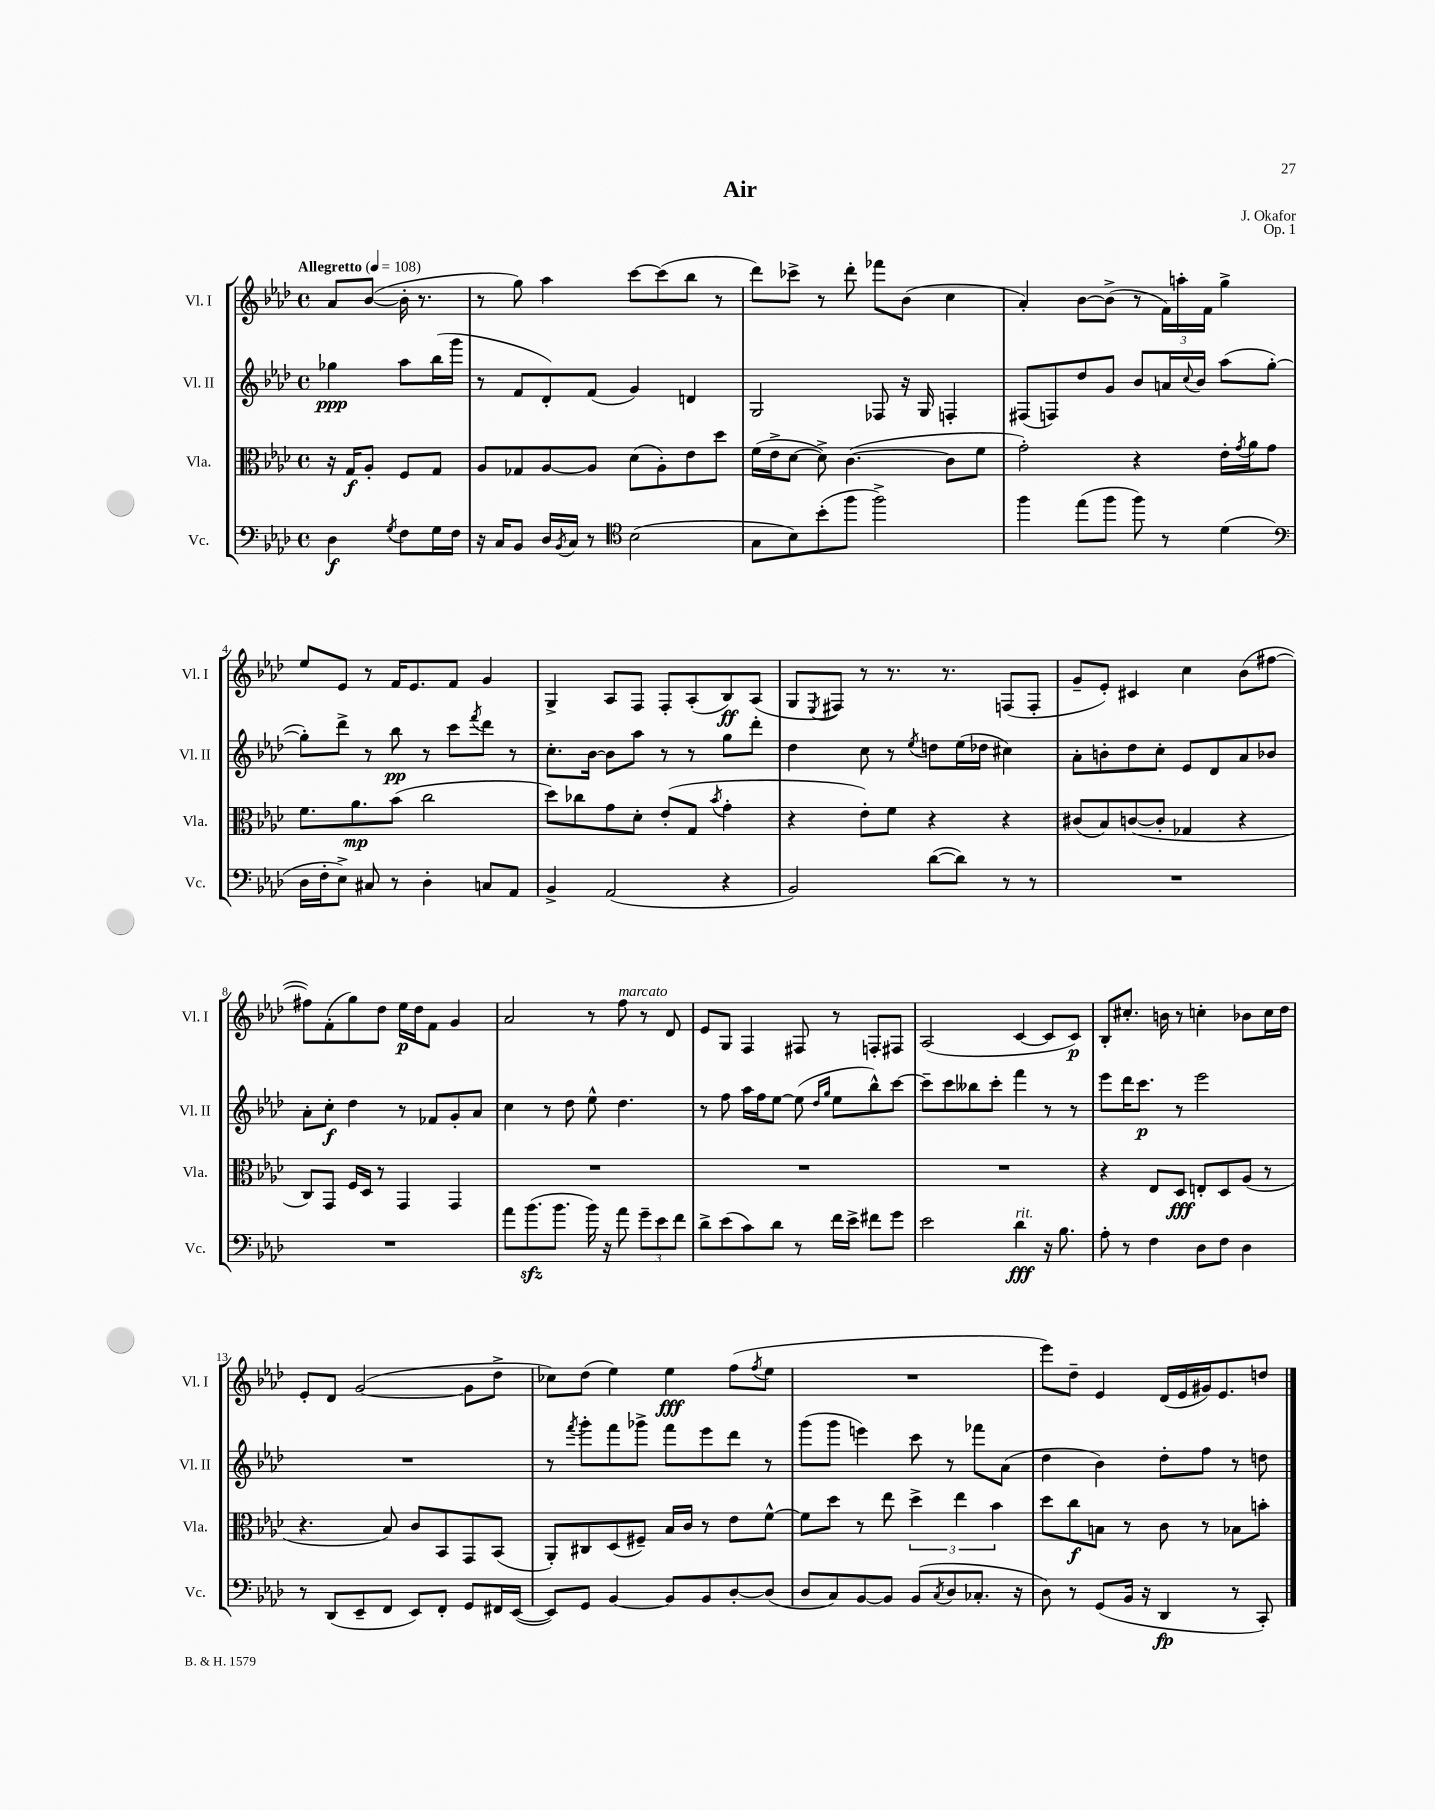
\header { title = "Air" composer = "J. Okafor" opus = "Op. 1" }
<<
\new StaffGroup <<
\new Staff = "s0" \with { instrumentName = "Vl. I" shortInstrumentName = "Vl. I" } {
    \clef treble \key aes \major \defaultTimeSignature \time 4/4 \partial 2 \tempo "Allegretto" 4 = 108
    aes'8 bes'8~( bes'16-. r8. |
    r8 g''8) aes''4 c'''8~ c'''8( bes''8 r8 |
    des'''8) ces'''8-> r8 des'''8-. fes'''8 bes'8( c''4 |
    aes'4-.) bes'8~ bes'8->( r8 \tuplet 3/2 { f'16) a''16-. f'16 } g''4-> |
    ees''8 ees'8 r8 f'16 ees'8. f'8 g'4 |
    g4-> aes8 f8 f8-. aes8-.( bes8\ff) aes8( |
    g8 \acciaccatura { ees8 } fis8) r8 r8. r8. f8( f8-. |
    g'8-- ees'8-.) cis'4 c''4 bes'8( fis''8~ |
    fis''8) f'8-.( g''8) des''8 ees''16\p des''16 f'8 g'4 |
    aes'2 r8 f''8^\markup { \italic "marcato" } r8 des'8 |
    ees'8 g8 f4 fis8 r8 f8-. fis8 |
    aes2( c'4~ c'8 c'8\p) |
    bes8-. cis''8.-. b'16 r8 c''4-. bes'8 c''16 des''16 |
    ees'8-. des'8 g'2~( g'8 des''8-> |
    ces''8) des''8( ees''4) ees''4\fff f''8( \acciaccatura { f''8 } ees''8 |
    R1 |
    ees'''8) des''8-- ees'4 des'16( ees'16 gis'16) ees'8. d''8 \bar "|." |
}
\new Staff = "s1" \with { instrumentName = "Vl. II" shortInstrumentName = "Vl. II" } {
    \clef treble \key aes \major \defaultTimeSignature \time 4/4 \partial 2
    ges''4\ppp aes''8 bes''16( g'''16 |
    r8 f'8 des'8-.) f'8( g'4) d'4 |
    g2 fes8 r16 g16 f4-. |
    fis8( f8) des''8 g'8 bes'8 a'16 \appoggiatura { c''8 } bes'16 aes''8( g''8~-. |
    g''8-.) des'''8-> r8 bes''8\pp r8 c'''8 \acciaccatura { f'''8 } des'''8 r8 |
    c''8.-. bes'16~ bes'8 aes''8 r8 r8 g''8 des'''8-. |
    des''4 c''8 r8 \acciaccatura { ees''8 } d''8 ees''16( des''16 cis''4) |
    aes'8-. b'8-. des''8 c''8-. ees'8 des'8 aes'8 bes'8 |
    aes'8-. c''8-.\f des''4 r8 fes'8 g'8-. aes'8 |
    c''4 r8 des''8 ees''8-^ des''4. |
    r8 f''8 aes''16 f''16 ees''8~ ees''8( \grace { des''16 g''16 } ees''8 bes''8-^) c'''8~ |
    c'''8-- c'''8 beses''8 c'''8-. f'''4 r8 r8 |
    ees'''8 des'''16 c'''8.\p r8 ees'''2 |
    R1 |
    r8 \acciaccatura { f'''8 } g'''8-. f'''8 ges'''8-> f'''8 ees'''8 des'''8 r8 |
    g'''8( g'''8 e'''4) c'''8 r8 fes'''8 aes'8( |
    des''4 bes'4) des''8-. f''8 r8 d''8 \bar "|." |
}
\new Staff = "s2" \with { instrumentName = "Vla." shortInstrumentName = "Vla." } {
    \clef alto \key aes \major \defaultTimeSignature \time 4/4 \partial 2
    r16 g16\f aes8-. f8 g8 |
    aes8 ges8 aes8~ aes8 des'8( aes8-.) ees'8 des''8 |
    f'16( ees'16-> des'8~ des'8->) c'4.~( c'8 f'8 |
    g'2-.) r4 ees'16-. \acciaccatura { g'8 } aes'16 g'8 |
    f'8. aes'8.\mp bes'8( c''2 |
    des''8) ces''8 g'8 des'8-. ees'8-.( g8 \acciaccatura { bes'8 } g'4-. |
    r4 ees'8-.) f'8 r4 r4 |
    cis'8( bes8) c'8~( c'8-. ges4 r4 |
    c8) g,8 f16 des16 r8 g,4 g,4 |
    R1 |
    R1 |
    R1 |
    r4 ees8 des8\fff e8-. des8 aes8( r8 |
    r4. bes8) c'8 bes,8 g,8 bes,8( |
    aes,8-.) cis8 des8( fis8--) bes16 c'16 r8 ees'8 f'8~-^ |
    f'8 des''8 r8 ees''8 \tuplet 3/2 { des''4-> ees''4 bes'4 } |
    des''8 c''8\f b8 r8 c'8 r8 bes8 b'8-. \bar "|." |
}
\new Staff = "s3" \with { instrumentName = "Vc." shortInstrumentName = "Vc." } {
    \clef bass \key aes \major \defaultTimeSignature \time 4/4 \partial 2
    des4\f \acciaccatura { g8 } f8 g16 f16 |
    r16 c16 bes,8 des16 \acciaccatura { bes,8 } c16 r8 \clef tenor bes2( |
    g8 bes8) bes'8-.( f''8 f''2->) |
    f''4 ees''8( f''8 f''8) r8 des'4( |
    \clef bass des16 f16-. ees8->) cis8 r8 des4-. c8 aes,8 |
    bes,4-> aes,2( r4 |
    bes,2) des'8~( des'8) r8 r8 |
    R1 |
    R1 |
    aes'8 bes'8.\sfz( bes'8. bes'16) r16 aes'8 \tuplet 3/2 { g'8-- ees'8 f'8 } |
    des'8-> ees'8( c'8) des'8 r8 f'16 ees'16-> fis'8 g'8 |
    ees'2 des'4\fff^\markup { \italic "rit." } r16 bes8. |
    aes8-. r8 f4 des8 f8 des4 |
    r8 des,8( ees,8-- f,8 ees,8) f,8-. g,8 fis,16 ees,16~( |
    ees,8) g,8 bes,4~ bes,8 bes,8 des8~-. des8( |
    des8 c8) bes,8~ bes,8 bes,8( \acciaccatura { c8 } des8 ces8.-. r16 |
    des8) r8 g,8( bes,16 r16 des,4\fp r8 c,8-.) \bar "|." |
}
>>
>>
